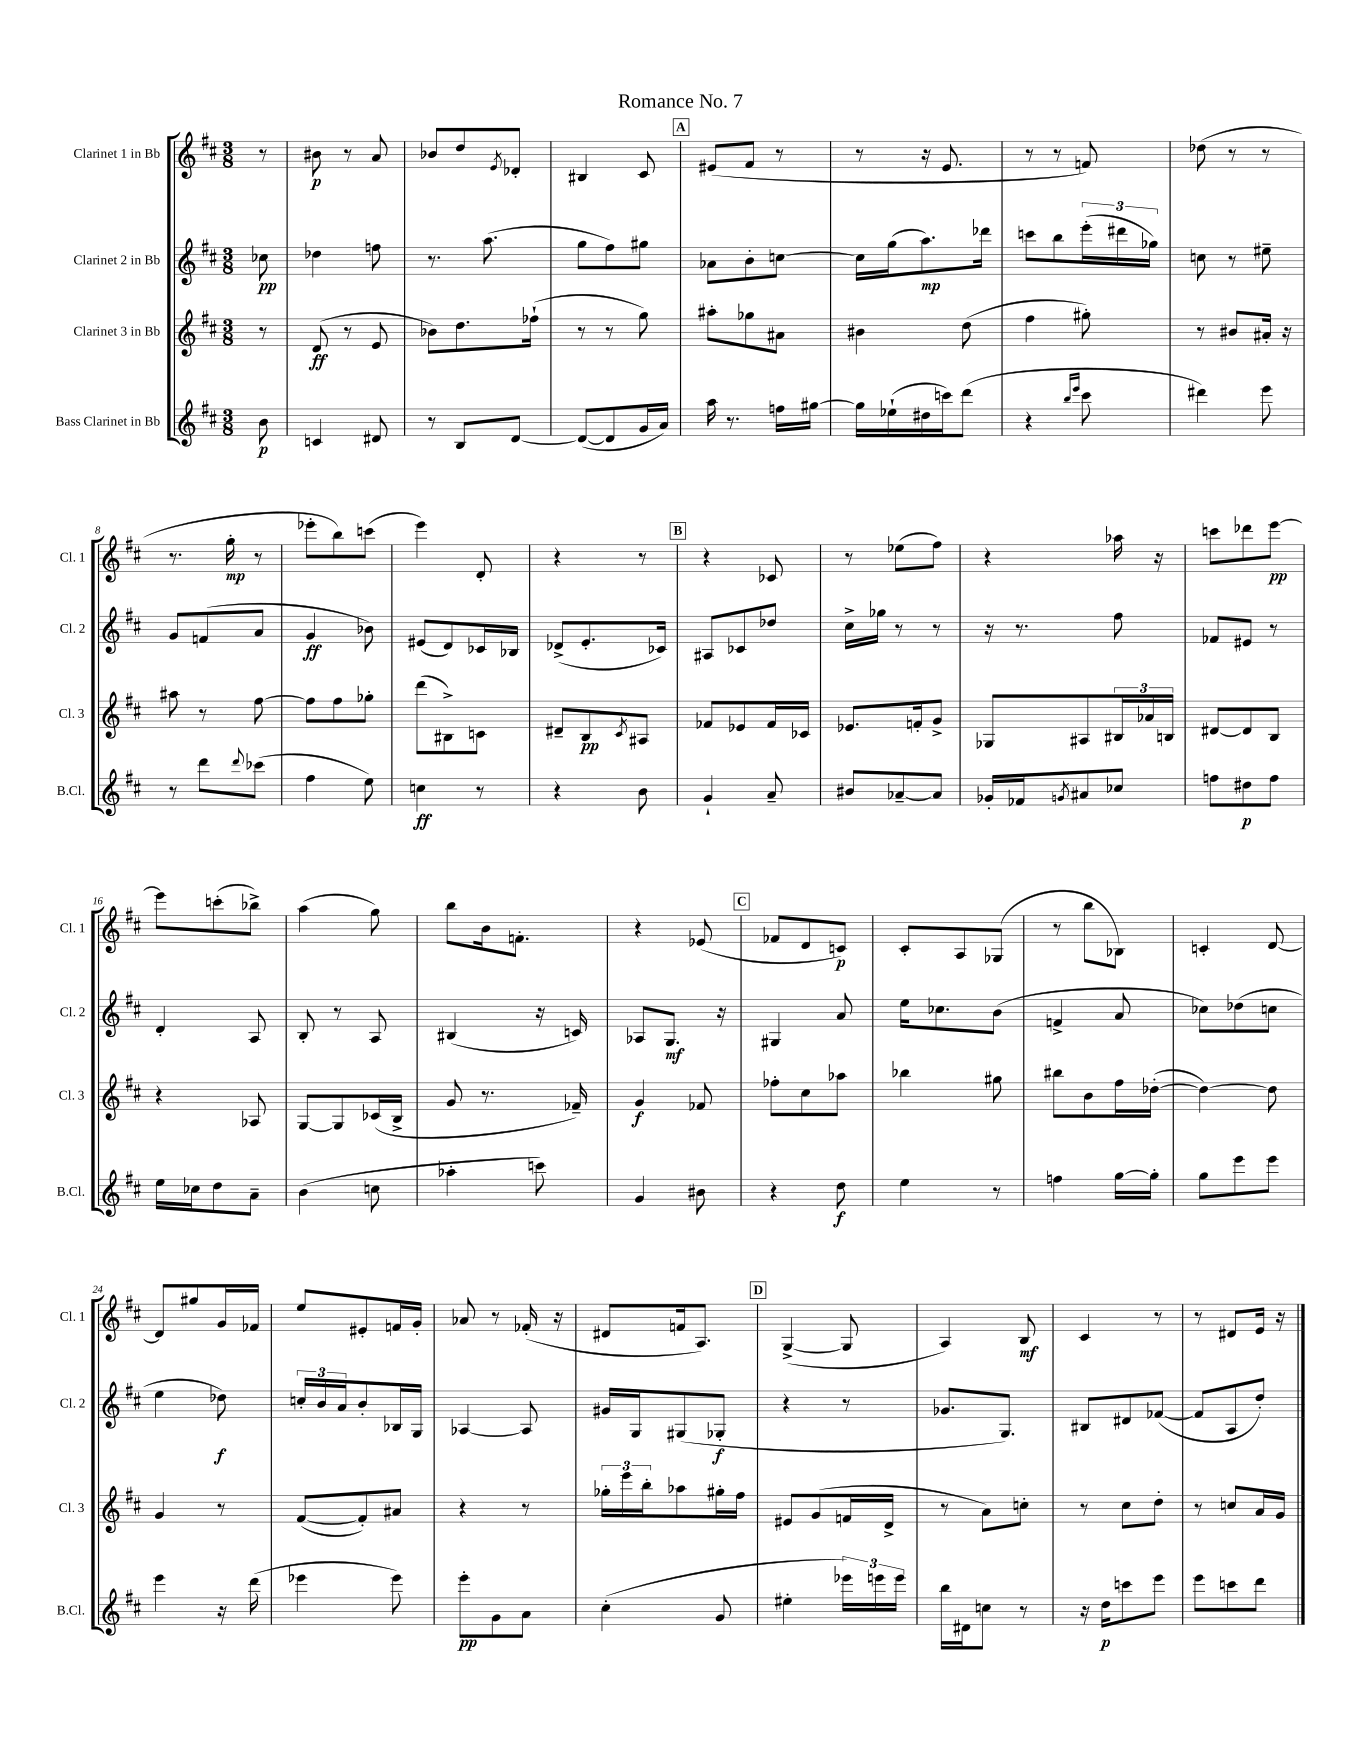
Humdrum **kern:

**kern	**kern	**kern	**kern
*staff4	*staff3	*staff2	*staff1
*clefG2	*clefG2	*clefG2	*clefG2
*k[f#c#]	*k[f#c#]	*k[f#c#]	*k[f#c#]
*M3/8	*M3/8	*M3/8	*M3/8
8b	8r	8cc-	8r
=	=	=	=
4c	(8d	4dd-	8b#
.	8r	.	8r
8d#	8e	8ff	8a
=	=	=	=
8r	8b-)	8.r	8b-
8B	8.dd	.	8dd
.	.	(8.aa	.
.	.	.	8qe
[8d	.	.	8d-'
.	(16ff-`	.	.
=	=	=	=
(8d_	8r	8gg	4B#
8d]	8r	8ff#)	.
16g	8gg)	8gg#	8c#
16a)	.	.	.
=	=	=	=
16aa	8aa#'	8a-	(8e#
8.r	.	.	.
.	8gg-	8b'	8f#
16ff	8a#	[8cc	8r
[16gg#	.	.	.
=	=	=	=
16gg#]	4b#	16cc]	8r
(16ee-`	.	(16gg	.
16dd#	.	8.aa)	16r
16ccc)	.	.	8.e
(8ddd	(8dd	.	.
.	.	16ddd-	.
=	=	=	=
4r	4ff#	8ccc	8r
.	.	8bb	8r
16qqbb	.	.	.
16qqeee	.	.	.
8ccc#	8gg#')	(24eee'	8f)
.	.	24ddd#	.
.	.	24gg-)	.
=	=	=	=
4ddd#)	8r	8cc	(8dd-
.	8b#	8r	8r
8eee	16a#'	8ee#~	8r
.	16r	.	.
=	=	=	=
8r	8aa#	8g	8.r
8ddd	8r	(8f	.
.	.	.	16gg'
8qqddd	.	.	.
(8ccc-	[8ff#	8a	8r
=	=	=	=
4ff#	8ff#]	4g	8eee-'
.	8ff#	.	8bb)
8ee)	8gg-'	8b-)	(8ccc
=	=	=	=
4cc	(8ddd	(8e#	4eee)
.	8B#^)	8d)	.
8r	8c	16c-	8d'
.	.	16B-	.
=	=	=	=
4r	8d#~	(8d-^	4r
.	8B	8.e'	.
.	8qc#	.	.
8b	8A#	.	8r
.	.	16c-)	.
=	=	=	=
4g`	8f-	8A#	4r
.	8e-	8c-	.
8a~	16f-	8dd-	8c-
.	16c-	.	.
=	=	=	=
8b#	8.e-	16cc#^	8r
.	.	16gg-	.
[8a-~	.	8r	(8ee-
.	16f'	.	.
8a-]	8g^	8r	8ff#)
=	=	=	=
16g-'	8G-	16r	4r
16f-	.	8.r	.
8qg	.	.	.
8a#	8A#	.	.
8cc-	24B#	8ff#	16aa-
.	24a-	.	.
.	.	.	16r
.	24B	.	.
=	=	=	=
8ff	[8d#	8f-	8ccc
8dd#	8d#]	8e#	8ddd-
8ff	8B	8r	[8eee
=	=	=	=
16ee	4r	4d'	8eee]
16cc-	.	.	.
8dd	.	.	(8ccc'
8a~	8A-	8A	8bb-^)
=	=	=	=
(4b	[8G	8B'	(4aa
.	8G]	8r	.
8cc	(16c-	8A	8gg)
.	16B^	.	.
=	=	=	=
4aa-'	8g	(4B#	8bb
.	8.r	.	16b
.	.	.	8.f'
8ccc)	.	16r	.
.	16f-~)	16c)	.
=	=	=	=
4g	4g	8A-	4r
.	.	8.G	.
8b#	8f-	.	(8e-
.	.	16r	.
=	=	=	=
4r	8ff-'	4G#	8f-
.	8cc#	.	8d
8dd	8aa-	8a	8c)
=	=	=	=
4ee	4bb-	16ee	8c#'
.	.	8.cc-	.
.	.	.	8A
8r	8gg#	(8b	(8G-
=	=	=	=
4ff	8bb#	4f^	8r
.	8b	.	8bb
[16gg	16ff#	8a	8B-)
16gg']	([16dd-'	.	.
=	=	=	=
8gg	4dd-_)	8cc-)	4c'
8eee	.	(8dd-	.
8eee	8dd-]	8cc	[8d
=	=	=	=
4eee	4g	4ee	8d]
.	.	.	8gg#
16r	8r	8dd-)	16g
(16ddd	.	.	16f-
=	=	=	=
4eee-	([8f#	24cc'	8ee
.	.	24b	.
.	.	24a	.
.	8f#'])	8b'	8e#'
8eee-)	8a#	16B-	16f
.	.	16G	16g'
=	=	=	=
8eee'	4r	[4A-	8a-
8g	.	.	8r
8a	8r	8A-]	(16f-'
.	.	.	16r
=	=	=	=
(4cc#'	24gg-'	16g#	8d#
.	24eee	.	.
.	.	16G	.
.	24bb'	.	.
.	8aa-	(8G#	16f
.	.	.	8.A)
8g	16gg#'	8G-'	.
.	16ff#	.	.
=	=	=	=
4ee#'	8e#	4r	([4G^
.	(8g	.	.
24eee-)	16f	8r	8G]
24eee	.	.	.
.	16d^	.	.
24eee	.	.	.
=	=	=	=
16bb	8r	8.g-	4A)
16d#	.	.	.
8cc	8a)	.	.
.	.	8.G)	.
8r	8cc'	.	8B
=	=	=	=
16r	8r	8B#	4c#
16dd	.	.	.
8ccc	8cc#	8d#	.
8eee	8dd'	([8f-	8r
=	=	=	=
8eee	8r	8f-]	8r
8ccc	8cc	8A	8d#
8ddd	16a	8dd')	16e
.	16g	.	16r
==	==	==	==
*-	*-	*-	*-
